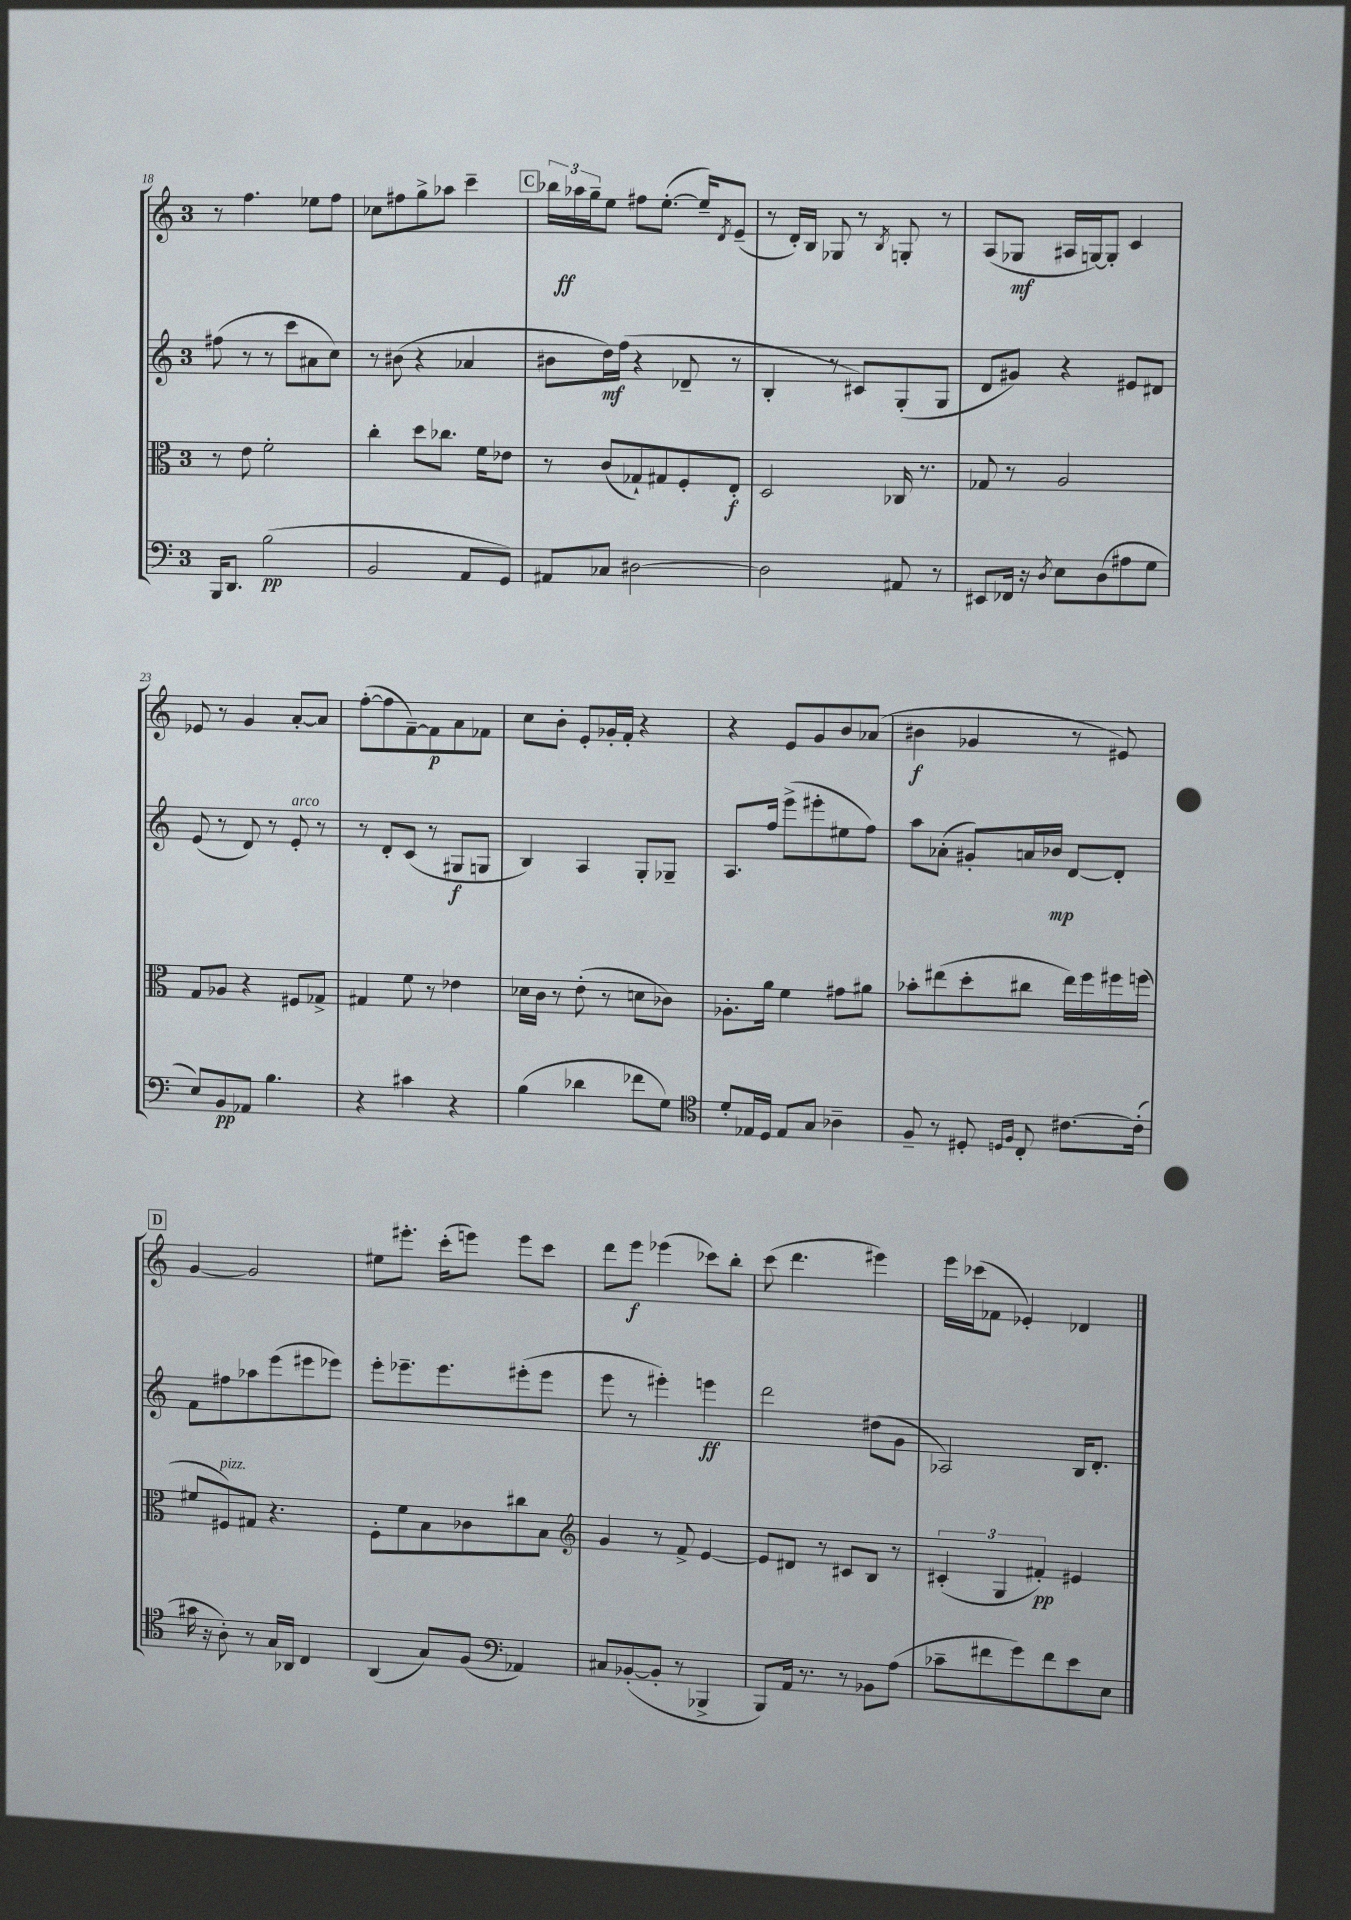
<<
\new StaffGroup <<
\new Staff = "s0" {
    \clef treble \key c \major \once \override Staff.TimeSignature.style = #'single-digit \time 3/4
    r8 f''4. ees''8 f''8 |
    ces''8 fis''8 g''8-> aes''8 c'''4-- |
    \mark \markup { \box "C" } \tuplet 3/2 { bes''16 aes''16\ff g''16-- } e''8 fis''8 e''8.~-.( e''16--) \acciaccatura { d'8 } e'8--( |
    r8 d'16-.) b16 ges8 r8 \acciaccatura { b8 } g8-. r8 |
    a8( ges8\mf ais16 g16~) g8-. c'4 |
    ees'8 r8 g'4 a'8~-. a'8 |
    f''8~-.( f''8 f'8~--) f'8\p a'8 fes'8 |
    c''8 b'8-. e'8-. ges'16-. f'16-. r4 |
    r4 e'8 g'8 b'8 aes'8( |
    bis'4\f ges'4 r8 eis'8) |
    \mark \markup { \box "D" } g'4~ g'2 |
    eis''8 eis'''8.-. c'''16-.( e'''8) e'''8 c'''8 |
    d'''8 e'''8\f ees'''4( ces'''8) b''8-. |
    c'''8( d'''4. eis'''4) |
    e'''16 ces'''16( fes'8 ees'4-.) des'4 \bar "|." |
}
\new Staff = "s1" {
    \clef treble \key c \major \once \override Staff.TimeSignature.style = #'single-digit \time 3/4
    fis''8( r8 r8 c'''8 ais'8 c''8) |
    r8 bis'8( r4 aes'4 |
    \mark \markup { \box "C" } bis'8 d''16\mf) f''16( r4 des'8-- r8 |
    b4-. r8 cis'8) g8-.( g8 |
    d'8 gis'8) r4 eis'8 dis'8 |
    e'8( r8 d'8) r8 e'8-.^\markup { \italic "arco" } r8 |
    r8 d'8-. c'8( r8 gis8\f g8 |
    b4) a4 g8-. ges8-- |
    a8. f''16 e'''8->( eis'''8-. eis''8 f''8) |
    a''8 aes'8-.( gis'8-.) a'16 bes'16\mp d'8~ d'8-. |
    \mark \markup { \box "D" } f'8 fis''8 aes''8 e'''8( eis'''8 ees'''8) |
    e'''8-. ees'''8.-- ees'''8. eis'''8-.( eis'''8 |
    e'''8 r8 eis'''4-.) e'''4\ff |
    d'''2 dis''8( g'8 |
    aes2) b16 d'8.-. \bar "|." |
}
\new Staff = "s2" {
    \clef alto \key c \major \once \override Staff.TimeSignature.style = #'single-digit \time 3/4
    r8 e'8 f'2-. |
    c''4-. d''8 ces''8. f'16 ees'8 |
    \mark \markup { \box "C" } r8 c'8( ges8-!) gis8 f8-. e8-.\f |
    d2 ces16 r8. |
    ges8 r8 a2 |
    g8 aes8 r4 fis8 ges8-> |
    gis4 f'8 r8 ees'4 |
    des'16 c'16 r8 e'8-.( r8 d'8 ces'8) |
    aes8.-. a'16 f'4 gis'8 ais'8 |
    bes'8-. eis''8( d''8-. cis''8 eis''16) f''16 fis''16 f''16( |
    \mark \markup { \box "D" } fis'8 fis8^\markup { \italic "pizz." }) gis8 r4. |
    f8-. f'8 b8 ces'8 cis''8 b8 |
    \clef treble g'4 r8 f'8-> e'4~ |
    e'8 dis'8 r8 cis'8 b8 r8 |
    \tuplet 3/2 { cis'4-.( g4 fis'4-.\pp) } eis'4 \bar "|." |
}
\new Staff = "s3" {
    \clef bass \key c \major \once \override Staff.TimeSignature.style = #'single-digit \time 3/4
    b,,16 d,8. b2\pp( |
    b,2 a,8 g,8) |
    \mark \markup { \box "C" } ais,8 ces8 dis2~ |
    dis2 ais,8 r8 |
    eis,8 fes,16 r16 \acciaccatura { d8 } e8 d8( ais8 g8 |
    e8) b,8\pp aes,8 b4. |
    r4 cis'4 r4 |
    b4( des'4 fes'8 g8) |
    \clef tenor d'8-. ees16 d16 ees8 g8 aes4-- |
    f8-- r8 dis8-. \grace { d16 f16 } c8-. cis'8.~ cis'16-.( |
    \mark \markup { \box "D" } gis'16 r16 a8-.) r8 g16 aes,16 c4 |
    a,4( g8) f8( \clef bass aes,4) |
    cis8 bes,8~-.( bes,8-. r8 bes,,4-> |
    b,,8) a,16 r8. r8 bes,8 a8( |
    ces'8-- fis'8 g'8) fis'8 e'8 e8 \bar "|." |
}
>>
>>
\layout { \context { \Score currentBarNumber = #18 } }
